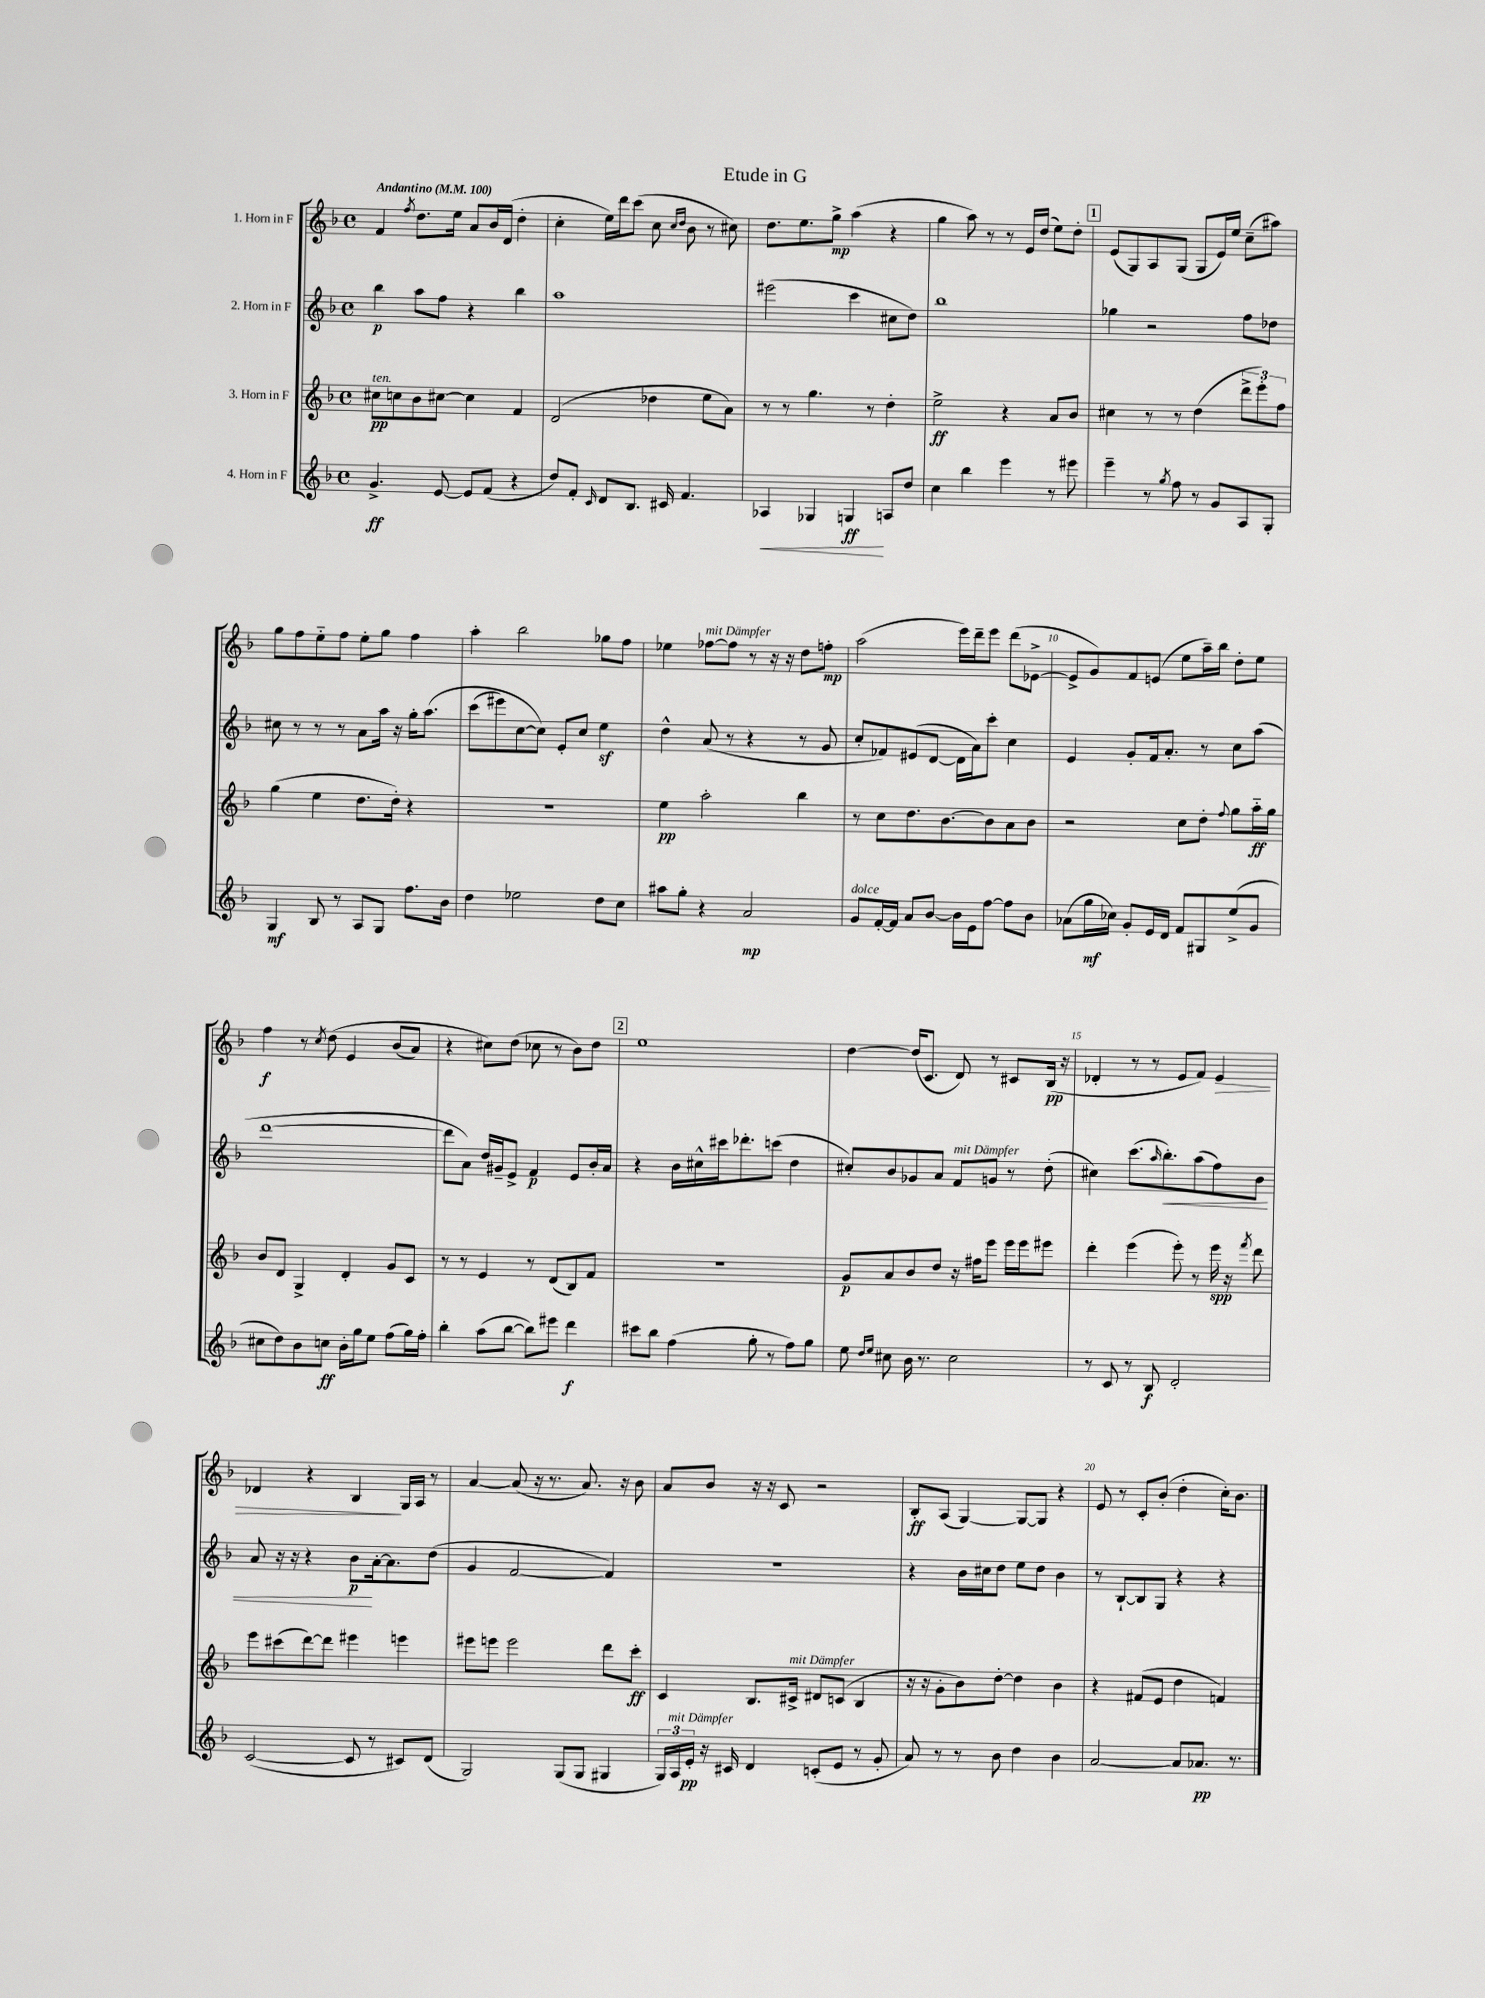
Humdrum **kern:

**kern	**kern	**kern	**kern
*staff4	*staff3	*staff2	*staff1
*clefG2	*clefG2	*clefG2	*clefG2
*k[b-]	*k[b-]	*k[b-]	*k[b-]
*M4/4	*M4/4	*M4/4	*M4/4
*met(c)	*met(c)	*met(c)	*met(c)
*MM100	*MM100	*MM100	*MM100
4.g^	8cc#	4bb-	4f
.	8cc	.	.
.	.	.	8qff
.	8b-	8aa	8.dd
[8e	[8cc#	8ff	.
.	.	.	16ee
8e]	4cc#]	4r	8a
(8f	.	.	16b-
.	.	.	(16d
4r	4f	4bb-	4dd'
=	=	=	=
8dd)	(2d	1aa	4cc'
8f'	.	.	.
16qqc	.	.	.
8d	.	.	16ee)
.	.	.	16ddd
8.B-	.	.	(8ccc
.	4dd-	.	8cc
16c#	.	.	.
.	.	.	16qqcc
.	.	.	16qqdd
4.f	.	.	8b-
.	8ee	.	8r
.	8a)	.	8cc#)
=	=	=	=
4A-	8r	(2eee#	8.dd
.	8r	.	.
.	.	.	8.ee
4G-	4.gg	.	.
.	.	.	8gg^
4G	.	4ccc	(4aa
.	8r	.	.
8A	4dd'	8cc#	4r
8dd	.	8dd)	.
=	=	=	=
4cc	2ee^	1bb-	4gg
4bb-	.	.	8aa)
.	.	.	8r
4eee	4r	.	8r
.	.	.	16e
.	.	.	(16dd
8r	8a	.	8ee)
8eee#	8b-	.	8dd'
=	=	=	=
4eee~	4cc#	4gg-	(8e
.	.	.	8G)
8r	8r	2r	8A
8qgg	.	.	.
8ff	8r	.	(8G
8r	(4dd	.	8G
8g	.	.	16e)
.	.	.	16ee
8A	12ddd^	8ff	(8cc~
.	12eee')	.	.
8G'	.	8dd-	8aa#)
.	12ff	.	.
=	=	=	=
4G	(4gg	8cc#	8gg
.	.	8r	8ff
8B-	4ee	8r	8ee'~
8r	.	8r	8ff
8A	8.dd	8a	8ee'
8G	.	16aa	8gg
.	16dd')	16r	.
8.ff	4r	16gg'	4ff
.	.	&(8.aa	.
16b-	.	.	.
=	=	=	=
4dd	1r	(8ccc	4aa'
.	.	8eee#)	.
2ee-	.	[8cc	2bb-
.	.	8cc]&)	.
.	.	8e'	.
.	.	8cc	.
8dd	.	4ee	8gg-
8cc	.	.	8ff
=	=	=	=
8aa#	4ee	4dd^^	4ee-
8gg'	.	.	.
4r	2aa'	(8a	[8ff-
.	.	8r	8ff-]
2a	.	4r	8r
.	.	.	16r
.	.	.	16r
.	4bb-	8r	8dd
.	.	8g	8ff'
=	=	=	=
8g	8r	8cc'	(2aa
[16f'	8cc	8f-)	.
16f]	.	.	.
8a	8.dd	(8e#	.
[8b-	.	[8d	.
.	[8.b-	.	.
16b-]	.	16d]	16eee)
16e	.	16a)	16ddd~
[8ff	8b-]	8ccc'	8eee
8ff]	8a	4cc	(8ddd
8b-	8b-	.	[8e-^
=	=	=	=
(8a-	2r	4e	8e-^]
16gg	.	.	8g)
16cc-)	.	.	.
8g'	.	8g'	8f
16e	.	16f	(8e
16d	.	8.a'	.
8f	8cc	.	8ee
8G#	8dd'	8r	16aa~)
.	.	.	16bb-
.	8qqff	.	.
(8ee^	8gg	8cc	8dd'
8g	16aa'~	(8aa	8ee
.	16gg	.	.
=	=	=	=
8cc#	8b-	[1ddd	4ff
8dd)	8d	.	.
8b-	4G^	.	8r
.	.	.	8qcc
8cc	.	.	&(8dd
16b-'	4d'	.	4e
16gg	.	.	.
8ee	.	.	.
(8ff	8g	.	(8b-
16gg)	8c	.	8a)
16ff'	.	.	.
=	=	=	=
4bb-'	8r	8ddd]	4r
.	8r	8a)	.
(8aa	4e	16dd	8cc#&)
.	.	16g#~	.
[8bb-	.	8e^	(8dd
8bb-])	8r	4f	8cc-
8eee#	(8d	.	8r
4ddd	8B-)	8e	8b-)
.	8f	16b-'	8dd
.	.	16a	.
=	=	=	=
8ccc#	1r	4r	1ee
8bb-	.	.	.
(4ff	.	16b-	.
.	.	16cc#^^	.
.	.	16ccc#	.
.	.	8.ddd-'	.
8gg'	.	.	.
8r	.	(8ccc	.
8ff)	.	4dd	.
8gg	.	.	.
=	=	=	=
8ee	8g	8cc#')	[4dd
16qqdd	.	.	.
16qqee	.	.	.
8cc#	8a	8b-	.
16b-	8b-	8g-	(16dd]
8.r	.	.	8.c
.	8dd	8a	.
2cc#	16r	8f	8d)
.	16ff#	.	.
.	8eee	8g	8r
.	16eee	8r	8c#
.	16eee	.	.
.	8eee#	(8dd'	(16B-
.	.	.	16r
=	=	=	=
8r	4ddd'	4cc#)	4d-'
8c	.	.	.
8r	(4eee	(8.ccc	8r
8B-	.	.	8r
.	.	16qqaa	.
.	.	8.bb-')	.
2d'	8eee')	.	8e
.	8r	(8aa	8f)
.	16eee	8ff)	4e
.	16r	.	.
.	8qfff	.	.
.	8ddd	8b-	.
=	=	=	=
([2c	8eee	8a	4d-
.	(8ccc#	16r	.
.	.	16r	.
.	[8ddd)	4r	4r
.	8ddd]	.	.
8c]	4eee#	8b-	4B-
8r	.	[16a'	.
.	.	8.a]	.
8c#)	4eee	.	16G
.	.	.	16A
(8d	.	(8dd	8r
=	=	=	=
2G)	8eee#	4g	[4a
.	8eee	.	.
.	2eee	[2f	(8a]
.	.	.	16r
.	.	.	8.r
(8G	.	.	.
8G	.	.	8.a)
4G#	8ddd	4f])	.
.	.	.	16r
.	8ccc'	.	8b-
=	=	=	=
24G)	4c	1r	8a
24A	.	.	.
24e'	.	.	.
16r	.	.	8b-
16c#	.	.	.
4d	8.B-	.	16r
.	.	.	16r
.	.	.	8c
.	16c#^	.	.
(8c'	8d#	.	2r
8e	(8c	.	.
8r	4B-	.	.
8g'	.	.	.
=	=	=	=
8a)	16r	4r	8B-'
.	16r	.	.
8r	8g'	.	(8A
8r	8b-)	16b-	[4G)
.	.	16cc#	.
8b-	[8dd'	8dd	.
4dd	4dd]	8ee	8G_
.	.	8dd	8G]
4b-	4b-	4b-	4r
=	=	=	=
[2a	4r	8r	8e
.	.	[8B-`	8r
.	(8f#	8B-]	8c'
.	8e	8G	(8b-'
8a]	4dd	4r	4dd'
8.a-	.	.	.
.	4f)	4r	16cc')
8.r	.	.	8.b-
==	==	==	==
*-	*-	*-	*-
